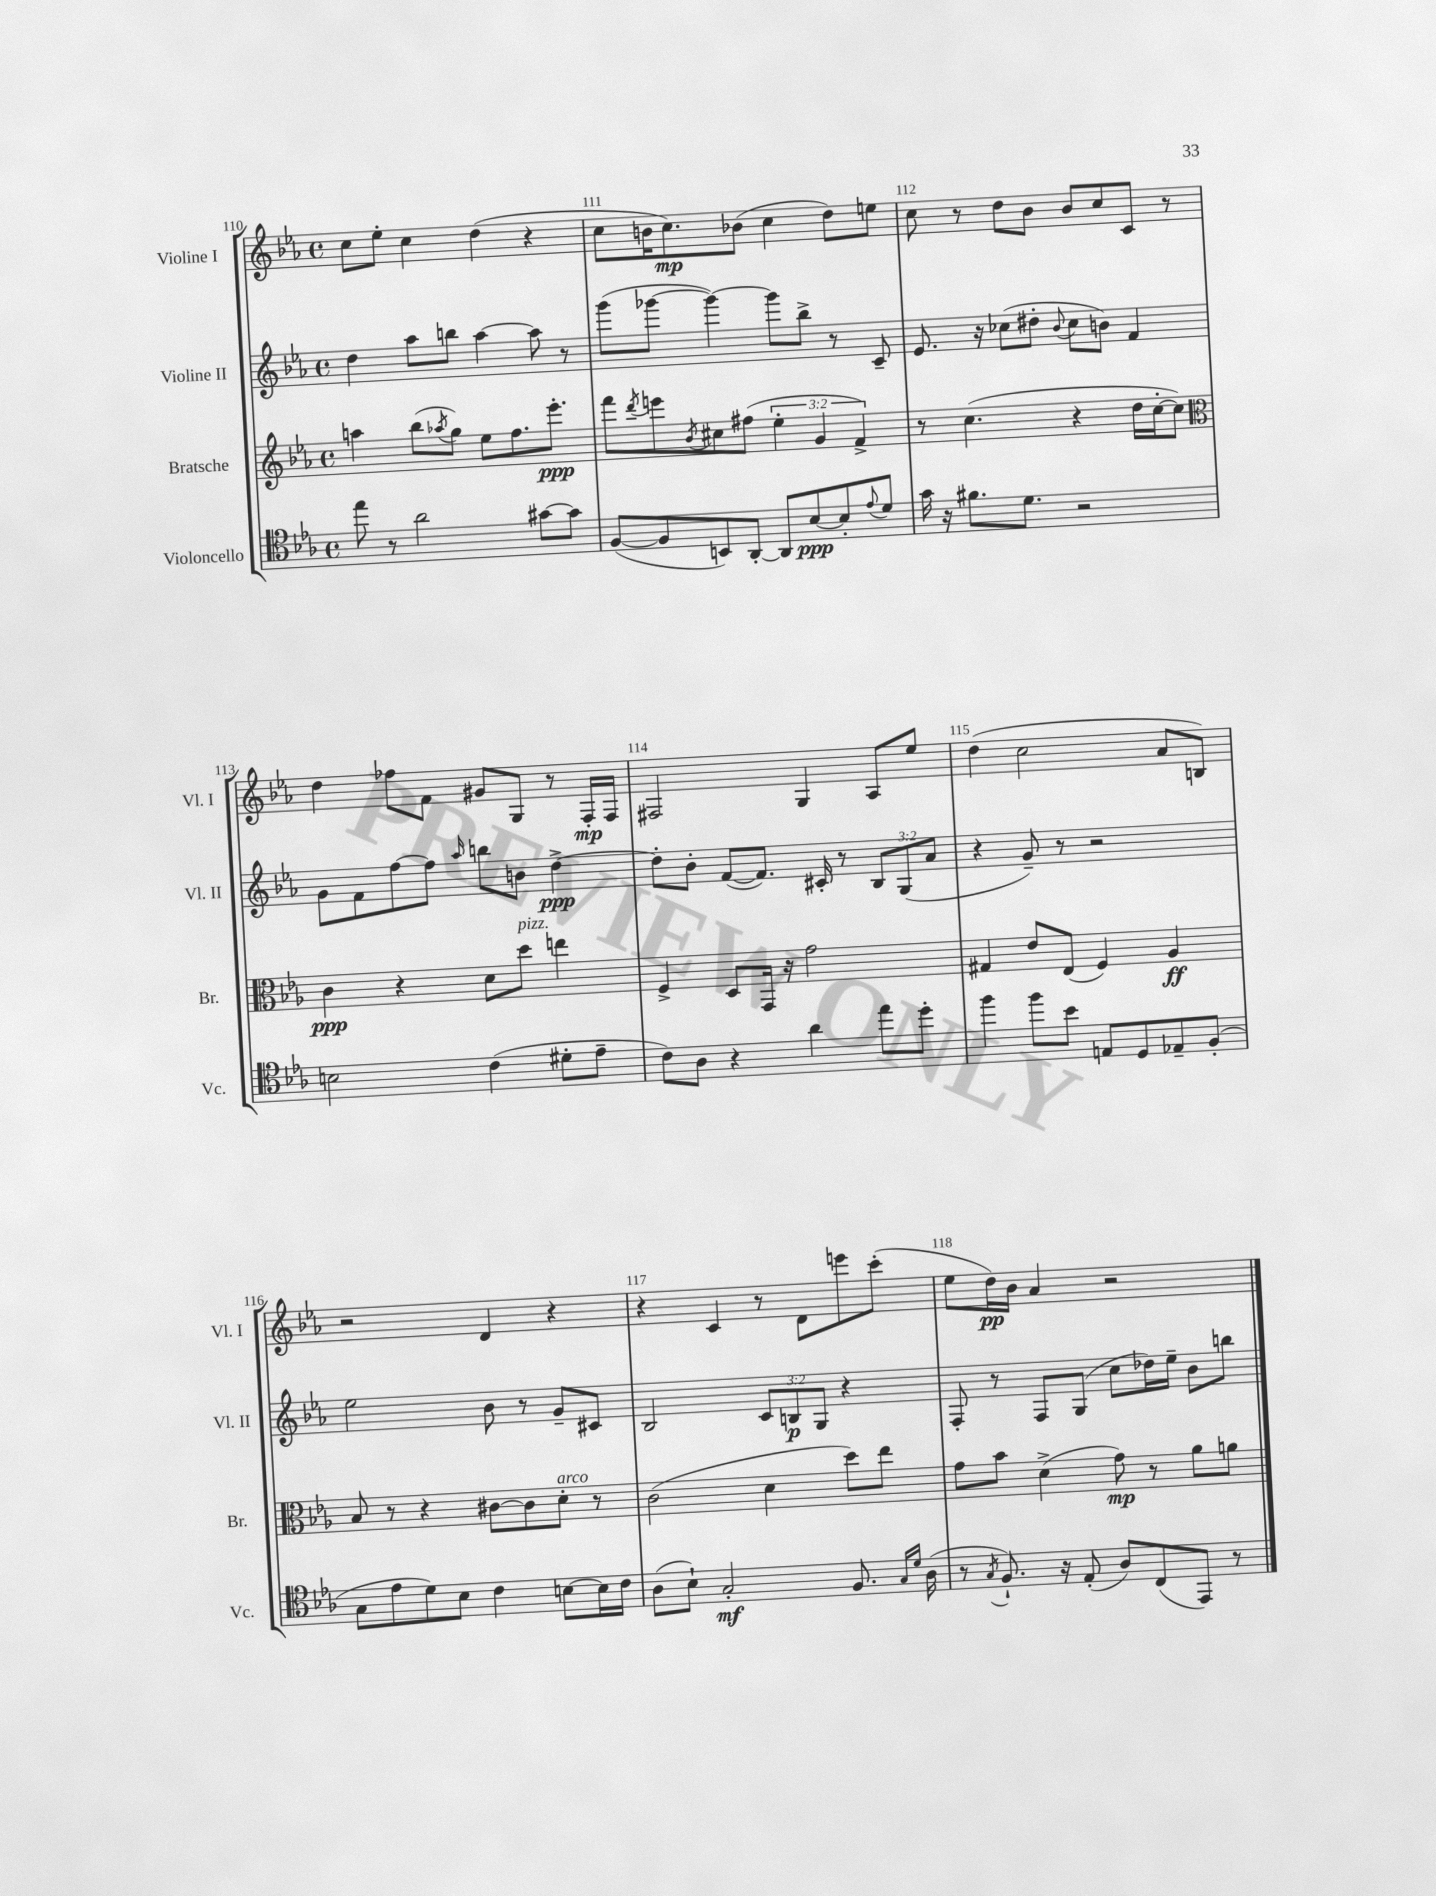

**kern	**kern	**kern	**kern
*staff4	*staff3	*staff2	*staff1
*clefC4	*clefG2	*clefG2	*clefG2
*k[b-e-a-]	*k[b-e-a-]	*k[b-e-a-]	*k[b-e-a-]
*M4/4	*M4/4	*M4/4	*M4/4
*met(c)	*met(c)	*met(c)	*met(c)
8ee-\	4aa\	4dd\	8cc\L
8r	.	.	8ee-'\J
2a-\	(8bb-\L	8aa-\L	4cc\
.	8qaa-/	.	.
.	8gg\J)	8bb\J	.
.	8ee-\L	[4aa-\	(4dd\
.	8.ff\	.	.
[8g#\L	.	8aa-\]	4r
.	8.eee-'\J	.	.
8g#\]J	.	8r	.
=	=	=	=
([8F/L	8fff\L	(8ggg\L	8cc\L
.	8qddd/	.	.
8F/]	8eee\	[8ggg-\J	16b\K
.	.	.	8.cc\)
.	8qb-/	.	.
8BB/)	8cc#\	4ggg-\_)	.
[8AA-'/J	(8ff#\J	.	(8b-\J
8AA-/]L	6ee-'\	8ggg-\]L	4cc\
[8B-/	.	8bb-^\J	.
.	6g/	.	.
8B-'/]	.	8r	8dd\L)
.	6f^/)	.	.
8qqe-/	.	.	.
8d/J	.	8c~/	8ee\J
=	=	=	=
16g\	8r	8.e-/	8cc\
16r	.	.	.
8.f#\L	(4.cc\	.	8r
.	.	16r	.
.	.	(8cc-\L	8dd\L
8.d\J	.	.	.
.	.	8dd#'\J	8b-\J
.	.	8qqb-/	.
2r	4r	8cc-\L	8b-/L
.	.	8b\J)	8cc/
.	16dd\LL	4f/	8c/J
.	[16cc'\J	.	.
.	8cc\]J)	.	8r
=	=	=	=
*	*clefC3	*	*
2B\	4c\	8g\L	4dd\
.	.	8f\	.
.	4r	[8ff\	8ff-\L
.	.	8ff\]J	8f\J
.	.	16qqaa-/	.
(4c\	8d\L	8bb\L	8g#/L
.	8dd\J	8b\J	8G/J
8d#'\L	4ee\	[4dd^\	8r
8e-~\J	.	.	16F'/LL
.	.	.	16F/JJ
=	=	=	=
8c\L)	4F^/	8dd'\]L	2F#/
8A-\J	.	8b-'\J	.
4r	8D/L	([8f/L	.
.	16GG/Jk	8.f/]J)	.
.	16r	.	.
4a-\	2g\	.	4G/
.	.	16c#'/	.
.	.	8r	.
8ee-\L	.	12B-/L	8A-/L
.	.	(12G/	.
8dd'\J	.	.	8ee-/J
.	.	12a-/J	.
=	=	=	=
4ff\	4G#/	4r	(4dd\
8ff\L	8e-/L	8g~/)	2cc\
8b-\J	(8E-/J	8r	.
8E/L	4F/)	2r	.
8D/	.	.	.
8E-~/	4A-/	.	8a-/L
(8F'/J	.	.	8B/J)
=	=	=	=
8G\L	8B-/	2ee-\	2r
8e-\	8r	.	.
8d\)	4r	.	.
8B-\J	.	.	.
4c\	[8c#\L	8b-\	4d/
.	8c#\]	8r	.
[8B\L	8d'\J	8g~/L	4r
16B\]L	8r	8c#/J	.
16c\JJ	.	.	.
=	=	=	=
(8A-\L	(2c\	2B-/	4r
8B-`\J)	.	.	.
2G'/	.	.	4c/
.	4d\	12c/L	8r
.	.	12B/	.
.	.	.	8d\L
.	.	12G/J	.
8.F/	8dd\L)	4r	8eee\
.	8ee-\J	.	(8ccc'\J
16qqG/LL	.	.	.
16qqd/JJ	.	.	.
(16A-\	.	.	.
=	=	=	=
8r	8g\L	8F'/	8ee-\L
8qG/	.	.	.
8.F`/)	8b-\J	8r	16dd\L)
.	.	.	16b-\JJ
.	(4d^\	8F/L	4a-/
16r	.	.	.
(8E-'/	.	(8G/J	.
8A-/L)	8g\)	8cc\L	2r
(8C/	8r	16dd-\L)	.
.	.	16ee-~\JJ	.
8EE-/J)	8a-\L	8b-\L	.
8r	8a\J	8bb\J	.
==	==	==	==
*-	*-	*-	*-
